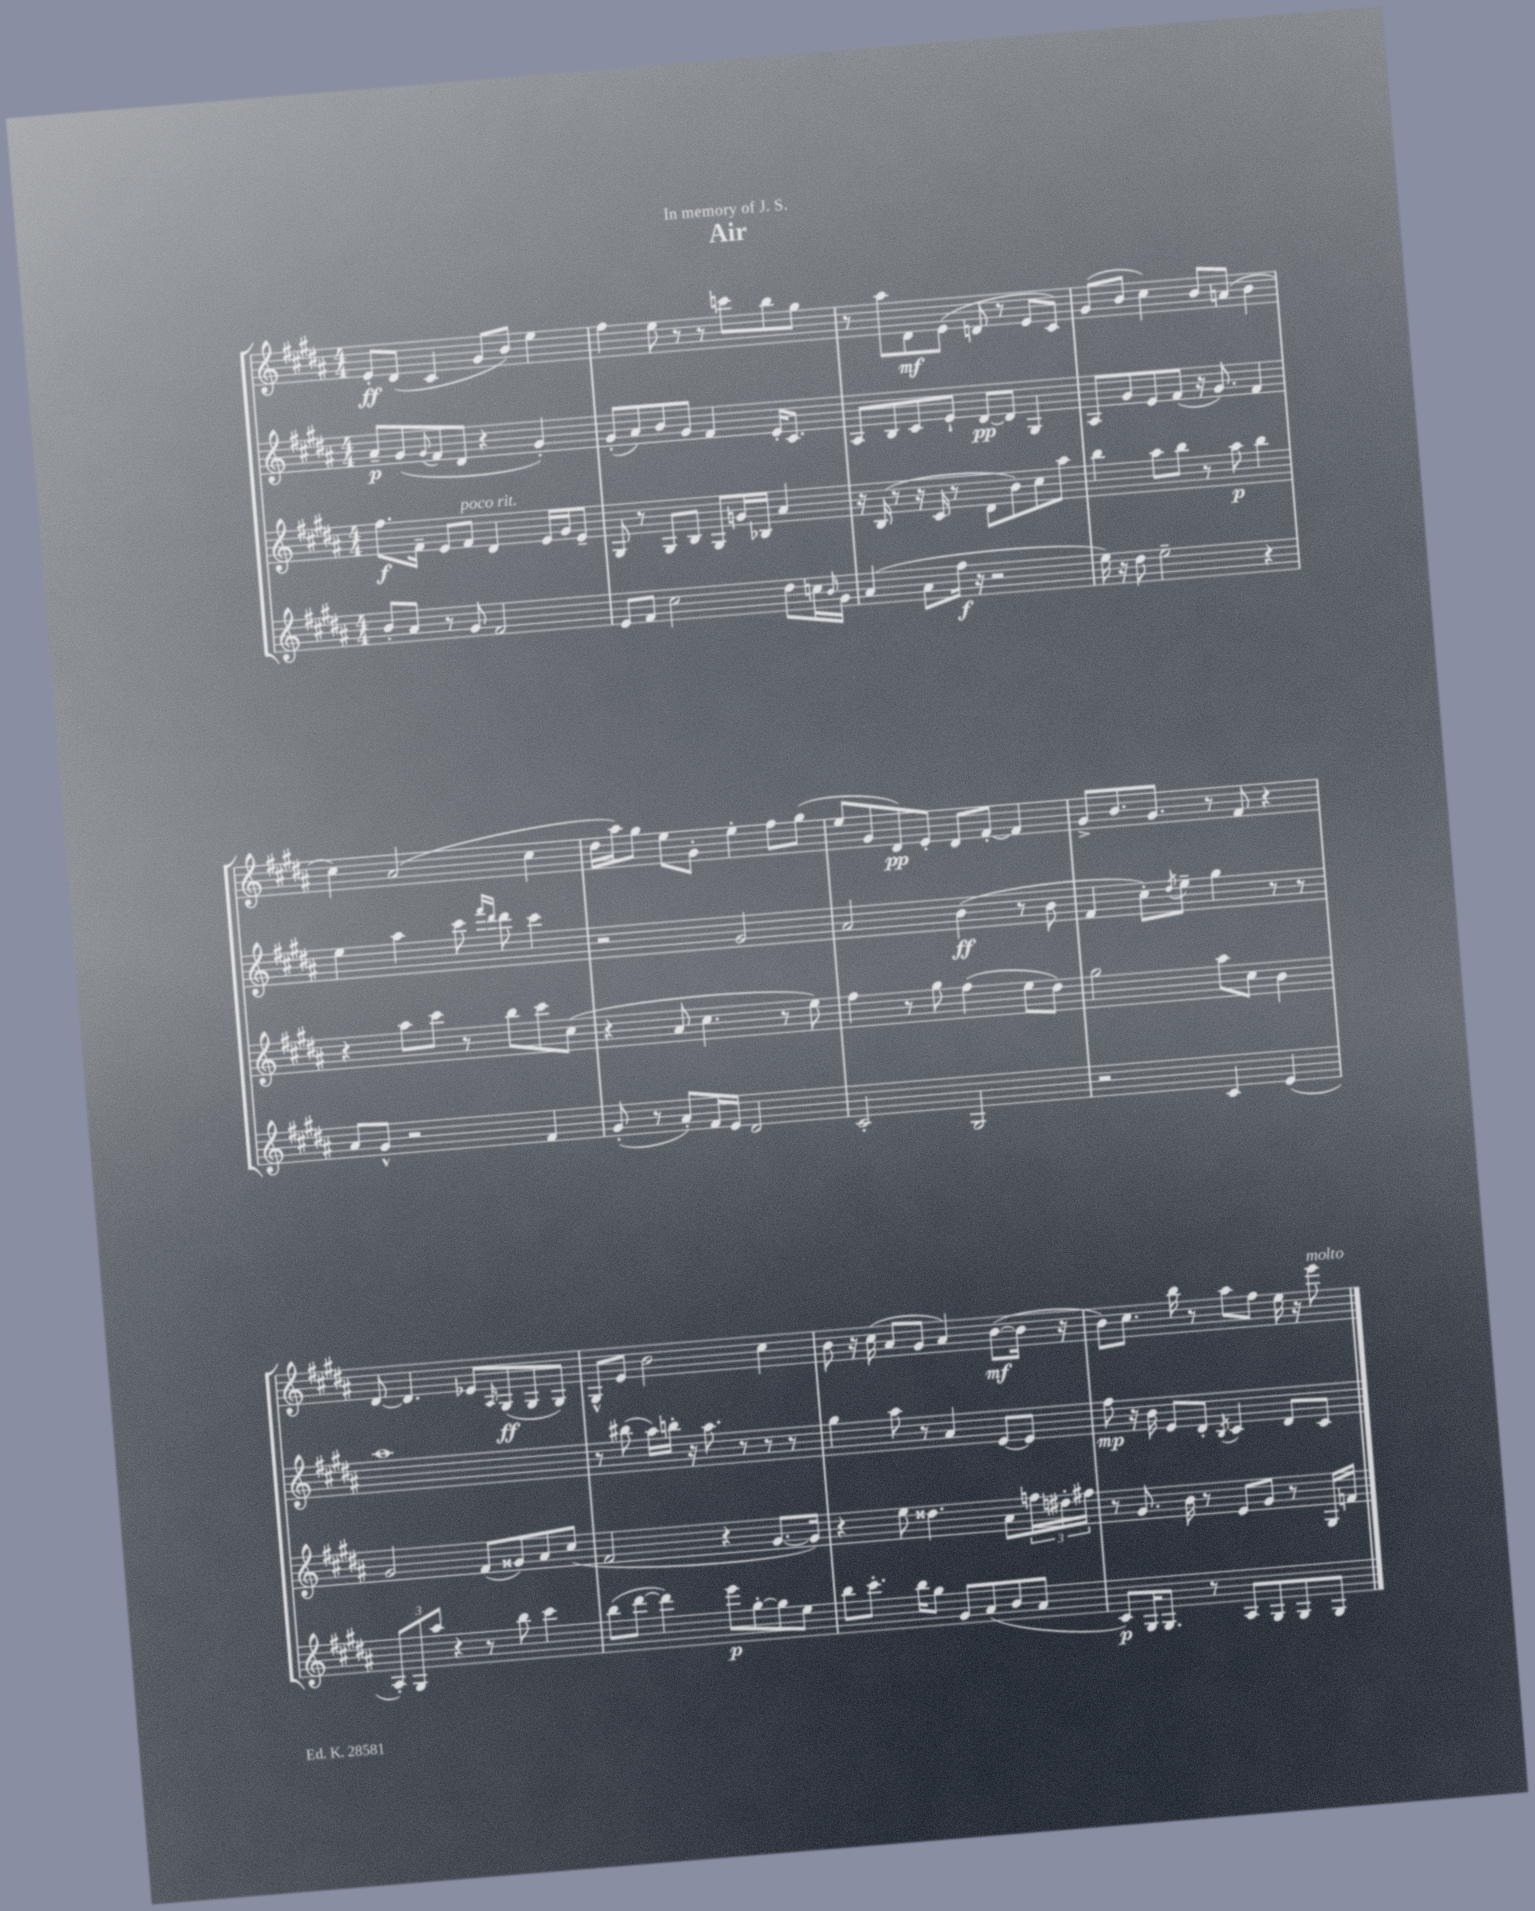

**kern	**kern	**kern	**kern
*staff4	*staff3	*staff2	*staff1
*clefG2	*clefG2	*clefG2	*clefG2
*k[f#c#g#d#a#]	*k[f#c#g#d#a#]	*k[f#c#g#d#a#]	*k[f#c#g#d#a#]
*M4/4	*M4/4	*M4/4	*M4/4
8b'	8.ff#	8a#~	8e'
8a#	.	(8g#	(8d#
.	16f#~	.	.
.	.	8qqg#	.
8r	8e	8f#	4c#
8g#	8f#	8d#	.
2f#	4d#	4r	8g#
.	.	.	8b)
.	16e	4g#')	4ee
.	16g#	.	.
.	8e~	.	.
=	=	=	=
8e	8G#	(8g#'	4ff#
8f#	8r	8a#)	.
2cc#	8G#	8b	8ee
.	8B	8g#	8r
.	8G#	4f#	8r
.	16g	.	8ccc
.	16B-	.	.
8dd#	4a#	16e'	8bb
.	.	8.c#	.
16cc	.	.	8gg#
16qqb	.	.	.
16g#	.	.	.
=	=	=	=
(4a#	16r	8A#	8r
.	(16B	.	.
.	8r	8B	8aa#
8a#	16r	8c#	8d#
.	16c#	.	.
16ff#	8r	8e`	(8e
16r	.	.	.
2r	8d#	[8d#	8d
.	8b)	8d#]	8r
.	8cc#	4G#	8e
.	8aa#	.	8c#)
=	=	=	=
16ee)	4bb	8A#	(8g#
16r	.	.	.
8dd#	.	8g#	8b
2ee~	8aa#	8e	4cc#)
.	8bb	(8f#	.
.	8r	16r	8b
.	.	8.g#)	.
.	8aa#	.	(8a
4r	4bb	4f#	4b
=	=	=	=
8a#	4r	4ee	4cc#)
8g#^^	.	.	.
2r	8aa#	4aa#	(2a#
.	8ccc#	.	.
.	8r	8ccc#	.
.	.	16qqfff#	.
.	.	16qqddd#	.
.	8bb	8ddd#	.
4f#	8ccc#	4ccc#	4cc#
.	(8cc#	.	.
=	=	=	=
(8g#'	4r	2r	16dd#
.	.	.	16aa#)
8r	.	.	8gg#
8a#')	8a#	.	8ee
16f#	4.cc#	.	8g#'
16e	.	.	.
2d#	.	2g#	4ee'
.	8r	.	8ff#
.	8ee)	.	(8gg#
=	=	=	=
2c#'	4ff#	2a#	8ee
.	.	.	8g#
.	8r	.	8d#)
.	8gg#	.	8e'
2G#	(4ff#	(4b	8d#
.	.	.	[8f#'
.	8ee	8r	4f#]
.	8dd#)	8b	.
=	=	=	=
2r	2gg#	4f#	8g#^
.	.	.	8.b
.	.	8cc#')	.
.	.	.	8.g#
.	.	8qdd#	.
.	.	8ee~	.
4c#	8aa#	4gg#	8r
.	8cc#	.	8f#
(4e	4b	8r	4r
.	.	8r	.
=	=	=	=
12A#')	2g#	1aa#	[8d#
12G#	.	.	.
.	.	.	4.d#]
12aa#	.	.	.
4r	.	.	.
8r	(8f#	.	8e-
.	.	.	16qqA#
8bb	8g##)	.	(8G#
4ccc#	8a#	.	8G#
.	(8cc#	.	8G#)
=	=	=	=
(8bb	2f#	8r	8G#^^
[8ddd#	.	(8bb#	8e
4ddd#])	.	16aa#)	2b
.	.	16bb'	.
.	.	16r	.
.	.	8.aa#	.
8eee	4r	.	.
[8gg#'	.	8r	.
8gg#]	[8.g#	8r	4cc#
8ee	.	8r	.
.	16g#])	.	.
=	=	=	=
8bb	4r	4gg#	8b
8.ccc#'	.	.	16r
.	.	.	(16cc#
.	8ee	8aa#	8a#
16bb	.	.	.
8gg#	4.dd##	8r	8g#
8g#	.	4a#	4a#)
(8a#	.	.	.
8b	8a#	[8e	([8b
8a#	24ff	8e]	16b]
.	24dd#'	.	.
.	.	.	16r
.	24ff#	.	.
=	=	=	=
8c#)	8r	8ff#	8b)
16G#	8.g#	16r	8.cc#
8.G#	.	16b	.
.	.	8e	.
.	16b	.	16bb
8r	8r	8d#'	8r
.	.	8qB	.
8A#	8e	4c#	8aa#
8G#	8g#	.	8ff#
8G#	8r	8d#	16ee
.	.	.	16r
8G#	16G#	8c#	8eee
.	16f	.	.
==	==	==	==
*-	*-	*-	*-
